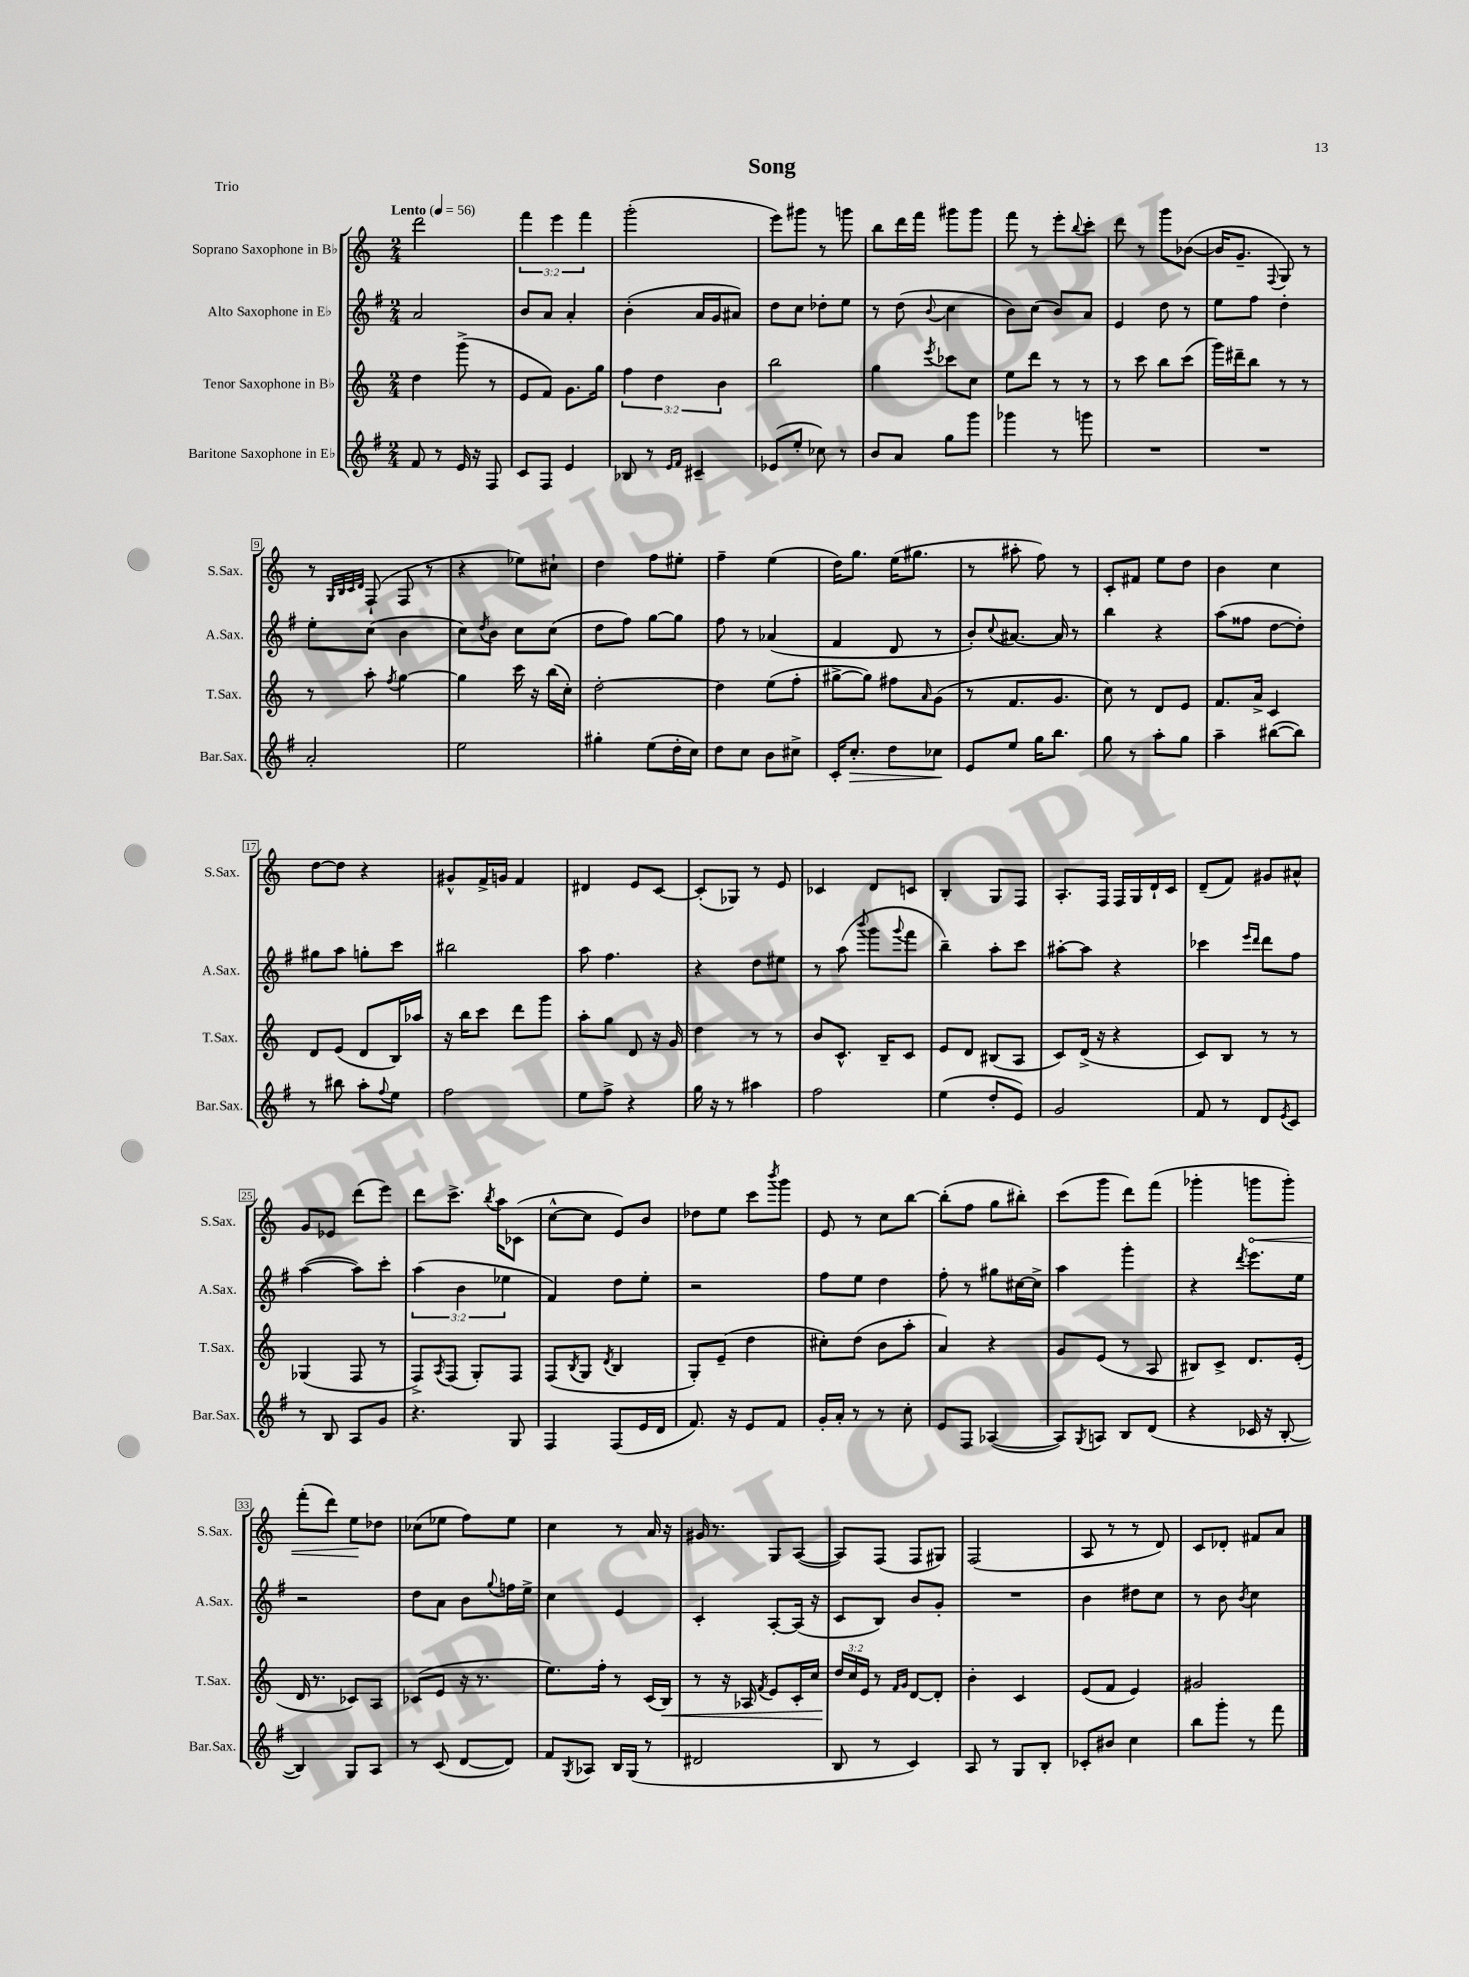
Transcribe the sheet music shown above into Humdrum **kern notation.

**kern	**kern	**kern	**kern
*staff4	*staff3	*staff2	*staff1
*clefG2	*clefG2	*clefG2	*clefG2
*k[f#]	*k[]	*k[f#]	*k[]
*M2/4	*M2/4	*M2/4	*M2/4
*MM56	*MM56	*MM56	*MM56
8f#	4dd	2a	2ddd
8r	.	.	.
16e	(8ggg^	.	.
16r	.	.	.
8F#	8r	.	.
=	=	=	=
8c	8e	8b	6fff
8F#	8f)	8a	.
.	.	.	6eee
4e	8.g	4a'	.
.	.	.	6fff
.	16gg	.	.
=	=	=	=
8B-	6ff	(4b'	(2ggg'
8r	.	.	.
.	6dd	.	.
16qqe	.	.	.
16qqf#	.	.	.
4c#~	.	16a	.
.	.	16g	.
.	6b	.	.
.	.	8a#)	.
=	=	=	=
(8e-	2bb	8dd	8eee)
8ee'	.	8cc	8ggg#
8cc-)	.	8dd-'	8r
8r	.	8ee	8ggg
=	=	=	=
8b	4gg	8r	8bb
8a	.	(8dd	16ddd
.	.	.	16fff
.	8qeee	8qqb	.
8gg	8ccc-	4cc	8ggg#
8ggg	8cc	.	8ggg#
=	=	=	=
4ggg-	8ee	8b)	8fff
.	8ddd	(8cc	8r
8r	8r	8b)	8eee'
.	.	.	8qqbb
8ggg	8r	8a	8ccc'
=	=	=	=
2r	8r	4e	8ddd
.	8ccc	.	8r
.	8bb	8dd	8ggg
.	(8ccc	8r	([8b-
=	=	=	=
2r	16ggg)	8ee	16b-]
.	16ddd#~	.	8.g~
.	8bb	8ff#	.
.	.	.	8qqF
.	8r	4dd'	8G)
.	8r	.	8r
=	=	=	=
2a'	8r	8ee'	8r
.	.	.	32qqG
.	.	.	32qqB
.	.	.	32qqc
.	.	.	32qqd
.	8aa'	(8cc	(8F`
.	8qff	.	.
.	[4gg	4b	8F
.	.	.	8r
=	=	=	=
2ee	4gg]	8cc)	4r
.	.	8qdd	.
.	.	8b	.
.	16ccc	8cc	8ee-)
.	16r	.	.
.	(16bb	(8cc	8cc#`
.	16cc')	.	.
=	=	=	=
4gg#'	[2dd'	8dd	4dd
.	.	8ff#)	.
(8ee	.	[8gg	8ff
16dd'	.	8gg]	8ee#'
16cc)	.	.	.
=	=	=	=
8dd	4dd]	8ff#	4ff~
8cc	.	8r	.
8b	(8ee	(4a-	(4ee
8cc#^	8ff'	.	.
=	=	=	=
16c'	[8gg#^	4f#	16dd)
8.cc'	.	.	8.gg
.	8gg#])	.	.
8dd	8ff#	8d	(16ee
.	.	.	8.gg#
.	16qqa	.	.
8cc-	(8g	8r	.
=	=	=	=
8e	8r	8b')	8r
.	.	8qqcc	.
8ee	8.f	[8.a#	8aa#'
16gg	.	.	8ff)
8.bb	8.g	16a#]	.
.	.	8r	8r
=	=	=	=
8gg	8cc)	4bb	8c'
8r	8r	.	8f#
8aa'	8d	4r	8ee
8gg	8e	.	8dd
=	=	=	=
4aa~	8.f	(8aa	4b
.	.	8ff##	.
.	16a^	.	.
([8bb#	4c	[8dd	4cc
8bb#])	.	8dd'])	.
=	=	=	=
8r	8d	8gg#	[8dd
8bb#	(8e	8aa	8dd]
8aa'	8d	8gg'	4r
8qqff#	.	.	.
8ee	16B)	8ccc	.
.	16aa-	.	.
=	=	=	=
2ff#	16r	2bb#	8g#^^
.	16bb	.	.
.	8ccc	.	16f^
.	.	.	16g
.	8ddd	.	4f
.	8ggg	.	.
=	=	=	=
8ee	8aa'	8aa	4d#
8ff#^	8gg	4.ff#	.
4r	8d	.	8e
.	16r	.	[8c
.	16g	.	.
=	=	=	=
16gg	4dd	4r	(8c']
16r	.	.	.
8r	.	.	8G-)
4aa#	8r	8dd	8r
.	8r	8ee#	8e
=	=	=	=
2ff#	8b	8r	4c-
.	8.c^^	(8aa	.
.	.	8qqbbb	.
.	.	8ggg	8d
.	16B~	.	.
.	.	8qqggg	.
.	8c	8fff#	8c
=	=	=	=
(4ee	8e	4bb~)	4B'
.	8d	.	.
8dd'	(8B#	8aa'	8G
8e)	8A	8ccc	8F
=	=	=	=
2g	8c)	[8aa#'	8.A'
.	(16d^	8aa#]	.
.	16r	.	16F
.	4r	4r	16F
.	.	.	16G
.	.	.	16d`
.	.	.	16c
=	=	=	=
8f#	8c)	4ccc-	(8d~
8r	8B	.	8f)
.	.	16qqeee	.
.	.	16qqddd	.
8d	8r	8ddd	8g#
8qe	.	.	.
8c	8r	8ff#	8a#^^
=	=	=	=
8r	(4G-	([4aa	8g
8B	.	.	8e-
8A	8F	8aa])	(8ddd
8g	8r	8ccc'	8eee)
=	=	=	=
4.r	8F^)	(6aa	8ddd
.	8qA	.	.
.	(8F	.	8.ccc^
.	.	6b	.
.	8G')	.	.
.	.	.	8qbb
.	.	.	16aa
.	.	6ee-	.
8G	8F	.	(8c-
=	=	=	=
4F#	(8F	4f#)	[8cc^^
.	8qB	.	.
.	8G	.	8cc]
.	8qd	.	.
(8F#	4B	8dd	8e)
16e	.	8ee'	8b
16d	.	.	.
=	=	=	=
8.f#)	8G')	2r	8dd-
.	(8e~	.	8ee
16r	.	.	.
8e	4dd	.	8ccc
.	.	.	8qbbb
8f#	.	.	8ggg
=	=	=	=
16g'	8cc#')	8ff#	8e
16a'	.	.	.
8r	(8dd	8ee	8r
8r	8b	4dd	8cc
8cc'	8aa'	.	[8bb
=	=	=	=
8e	4a)	8ff#'	(8bb']
8F#	.	8r	8ff
([4A-	4r	8gg#	8gg
.	.	[16cc#	8bb#')
.	.	16cc#^]	.
=	=	=	=
8A-])	8g	4aa	(8ccc
8qG	.	.	.
8A	(8e	.	8ggg
8B	8r	4ggg'	8ddd)
(8d	8A	.	(8fff
=	=	=	=
4r	8B#)	4r	4ggg-'
.	8c^	.	.
.	.	8qddd	.
16c-	8.d	8.eee	8ggg
16r	.	.	.
[8B'	.	.	8ggg')
.	(16e'	16ee	.
=	=	=	=
4B])	16d	2r	(8fff'
.	8.r	.	.
.	.	.	8ddd)
8G	8c-)	.	8ee
8A	8A	.	8dd-
=	=	=	=
8r	(8c-	8dd	(8cc-
(8c	8e	8a	8ee-
[8d	16r	8b	8ff)
.	8.r	.	.
.	.	8qqgg	.
8d])	.	16ff	8ee-
.	.	16ee^	.
=	=	=	=
8f#	8.ee)	4cc	4cc
8qG	.	.	.
8A-	.	.	.
.	16ff'	.	.
16B	8r	4e	8r
(16G	.	.	.
8r	(16c	.	16a
.	16B)	.	16r
=	=	=	=
2d#	8r	4c'	16g#
.	.	.	8.r
.	16r	.	.
.	16A-	.	.
.	8qf	.	.
.	8e	[8A'	8G
.	16c'	(16A]	([8A
.	16cc	16r	.
=	=	=	=
8B	24dd	8c	8A])
.	24cc	.	.
.	24e	.	.
8r	8r	8B)	(8F
.	16qqf	.	.
.	16qqg	.	.
4c)	[8d	8b	8F
.	8d']	8g'	8G#)
=	=	=	=
8A	4b'	2r	(2F
8r	.	.	.
8G	4c	.	.
8B'	.	.	.
=	=	=	=
8c-'	(8e	4b	8A
8b#	8f	.	8r
4cc	4e)	8dd#	8r
.	.	8cc	8d)
=	=	=	=
8bb	2g#	8r	8c
8ggg'	.	8b	8d-'
.	.	8qb	.
8r	.	4cc	8f#
8fff#	.	.	8a
==	==	==	==
*-	*-	*-	*-
